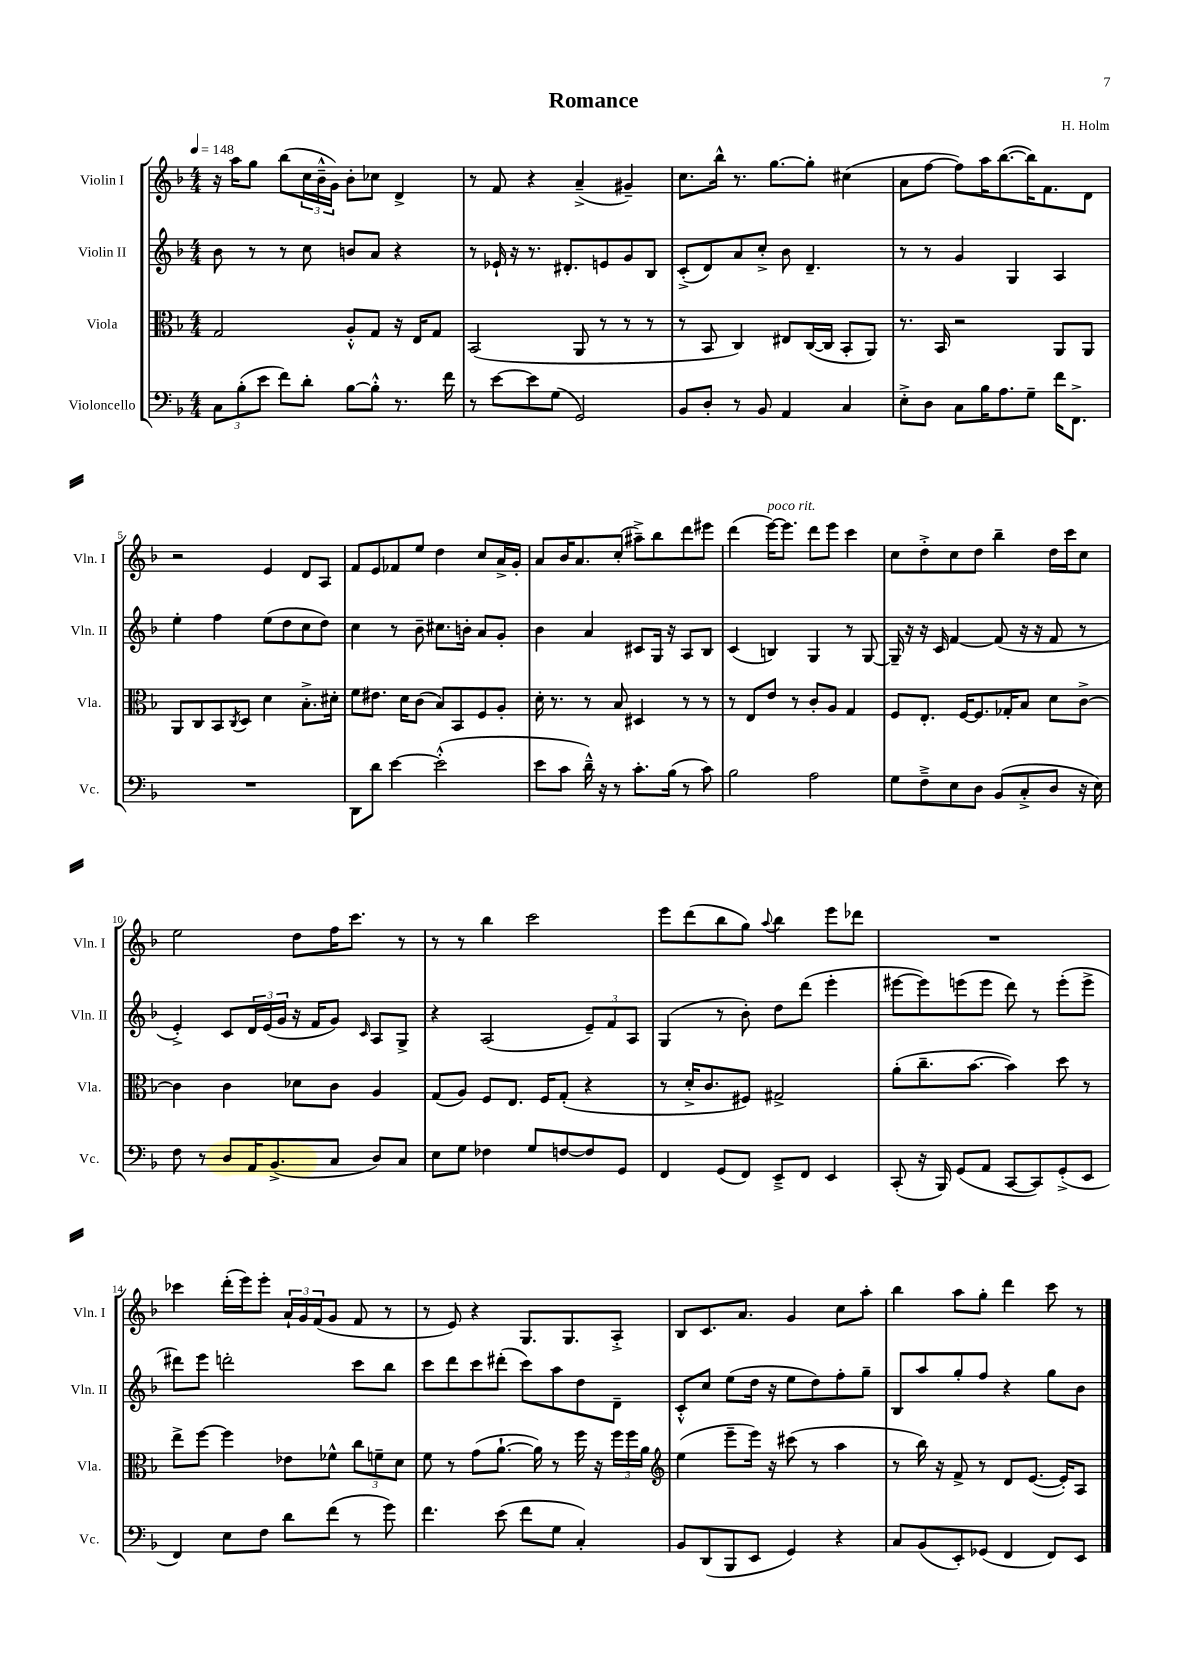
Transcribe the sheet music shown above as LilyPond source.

\header { title = "Romance" composer = "H. Holm" }
<<
\new StaffGroup <<
\new Staff = "s0" \with { instrumentName = "Violin I" shortInstrumentName = "Vln. I" } {
    \clef treble \key f \major \numericTimeSignature \time 4/4 \tempo 4 = 148
    r16 a''16 g''8 bes''8( \tuplet 3/2 { c''16 bes'16---^ g'16) } bes'8-. ces''8 d'4-> |
    r8 f'8 r4 a'4--->( gis'4--) |
    c''8. bes''16-^ r8. g''8.~ g''8-. cis''4( |
    a'8 f''8~ f''8) a''16 bes''8.~( bes''16) f'8. d'8 |
    r2 e'4 d'8 a8 |
    f'8 e'8 fes'8 e''8 d''4 c''8 a'16-> g'16-. |
    a'8 bes'16 a'8. c''8-.( ais''8--->) bes''8 d'''8 eis'''8 |
    d'''4( e'''16~^\markup { \italic "poco rit." }) e'''8. d'''8 e'''8 c'''4 |
    c''8 d''8-.-> c''8 d''8 bes''4-- d''16 c'''16 c''8 |
    e''2 d''8 f''16 c'''8. r8 |
    r8 r8 bes''4 c'''2 |
    e'''8 d'''8( bes''8 g''8) \appoggiatura { a''8 } bes''4 e'''8 des'''8 |
    R1 |
    ces'''4 d'''16-.( e'''16) e'''8-. \tuplet 3/2 { a'16-! g'16 f'16( } g'8 f'8 r8 |
    r8 e'8) r4 g8. g8. a8-.-> |
    bes8 c'8. a'8. g'4 c''8 a''8-. |
    bes''4 a''8 g''8-. d'''4 c'''8 r8 \bar "|." |
}
\new Staff = "s1" \with { instrumentName = "Violin II" shortInstrumentName = "Vln. II" } {
    \clef treble \key f \major \numericTimeSignature \time 4/4
    bes'8 r8 r8 c''8 b'8 a'8 r4 |
    r8 ees'16-! r16 r8. dis'8.-. e'8 g'8 bes8 |
    c'8-.->( d'8) a'8 c''8-.-> bes'8 d'4.-- |
    r8 r8 g'4 g4 a4 |
    e''4-. f''4 e''8( d''8 c''8 d''8) |
    c''4 r8 bes'8-- cis''8. b'16-. a'8 g'8-. |
    bes'4 a'4 cis'8 g16 r16 a8 bes8 |
    c'4( b4) g4 r8 g8~ |
    g16-- r16 r16 c'16 f'4~ f'8( r16 r16 f'8 r8 |
    e'4-.->) c'8 \tuplet 3/2 { d'16 e'16( g'16 } r16 f'16 g'8) \grace { c'16 } a8 g8-> |
    r4 a2( \tuplet 3/2 { e'8--) f'8 a8 } |
    g4( r8 bes'8-.) d''8 d'''8( e'''4-. |
    eis'''8~ eis'''8) e'''8( e'''8 d'''8) r8 e'''8-.( e'''8-> |
    dis'''8) e'''8 d'''2-. c'''8 bes''8 |
    c'''8 d'''8 c'''8 dis'''8-.( c'''8) a''8 d''8 d'8-- |
    c'8-.-^ c''8 e''8( d''16 r16 e''8 d''8) f''8-. g''8-- |
    bes8 a''8 g''8-. f''8 r4 g''8 bes'8 \bar "|." |
}
\new Staff = "s2" \with { instrumentName = "Viola" shortInstrumentName = "Vla." } {
    \clef alto \key f \major \numericTimeSignature \time 4/4
    g2 a8-.-^ g8 r16 e16 g8 |
    bes,2( a,8 r8 r8 r8 |
    r8 bes,8 c4) eis8 c16~( c16 bes,8-. a,8) |
    r8. bes,16 r2 a,8 a,8 |
    a,8 c8 bes,8 \acciaccatura { c8 } d8 d'4 bes8.-.-> dis'16-. |
    f'8 eis'8. d'16 c'8( bes8) bes,8 f8 a8-. |
    d'16-. r8. r8 bes8 dis4 r8 r8 |
    r8 e8 e'8 r8 c'8-. a8 g4 |
    f8 e8.-. f16~ f8. ges16-. bes8 d'8 c'8~-> |
    c'4 c'4 des'8 c'8 a4 |
    g8( a8) f8 e8. f16 g8-.( r4 |
    r8 d'16-.-> c'8. fis8) gis2-> |
    a'8-.( c''8.-- bes'8.~ bes'4) d''8 r8 |
    e''8-> f''8~ f''4 ees'8 fes'8-^ \tuplet 3/2 { c''8 f'8-- d'8 } |
    f'8 r8 g'8( a'8.~-! a'16) r8 f''16 r16 \tuplet 3/2 { f''16 f''16 a'16 } |
    \clef treble e''4( e'''8-- e'''16) r16 cis'''8( r8 a''4 |
    r8 bes''16) r16 f'8-> r8 d'8 e'8.~( e'16-.) a8 \bar "|." |
}
\new Staff = "s3" \with { instrumentName = "Violoncello" shortInstrumentName = "Vc." } {
    \clef bass \key f \major \numericTimeSignature \time 4/4
    \tuplet 3/2 { c8 bes8-.( e'8 } f'8) d'8-. bes8~ bes8-.-^ r8. f'16 |
    r8 e'8~ e'8 g8( g,2) |
    bes,8 d8-. r8 bes,8 a,4 c4 |
    e8-.-> d8 c8 bes16 a8. g8-- f'16 f,8.-> |
    R1 |
    d,8 d'8 e'4~ e'2-.-^( |
    e'8 c'8 d'16---^) r16 r8 c'8.-. bes16( r8 c'8) |
    bes2 a2 |
    g8 f8---> e8 d8 bes,8( c8-.-> d8 r16 e16) |
    f8 r8 d8 a,16 bes,8.->( c8 d8) c8 |
    e8 g8 fes4 g8 f8~ f8 g,8 |
    f,4 g,8( f,8) e,8---> f,8 e,4 |
    c,8-.( r16 bes,,16) g,8( a,8 c,8~ c,8) g,8-.->( e,8 |
    f,4) e8 f8 d'8 f'8( r8 g'8) |
    f'4. e'8( f'8 g8 c4-.) |
    bes,8 d,8( bes,,8 e,8 g,4) r4 |
    c8 bes,8( e,8-.) ges,8( f,4 f,8) e,8 \bar "|." |
}
>>
>>
